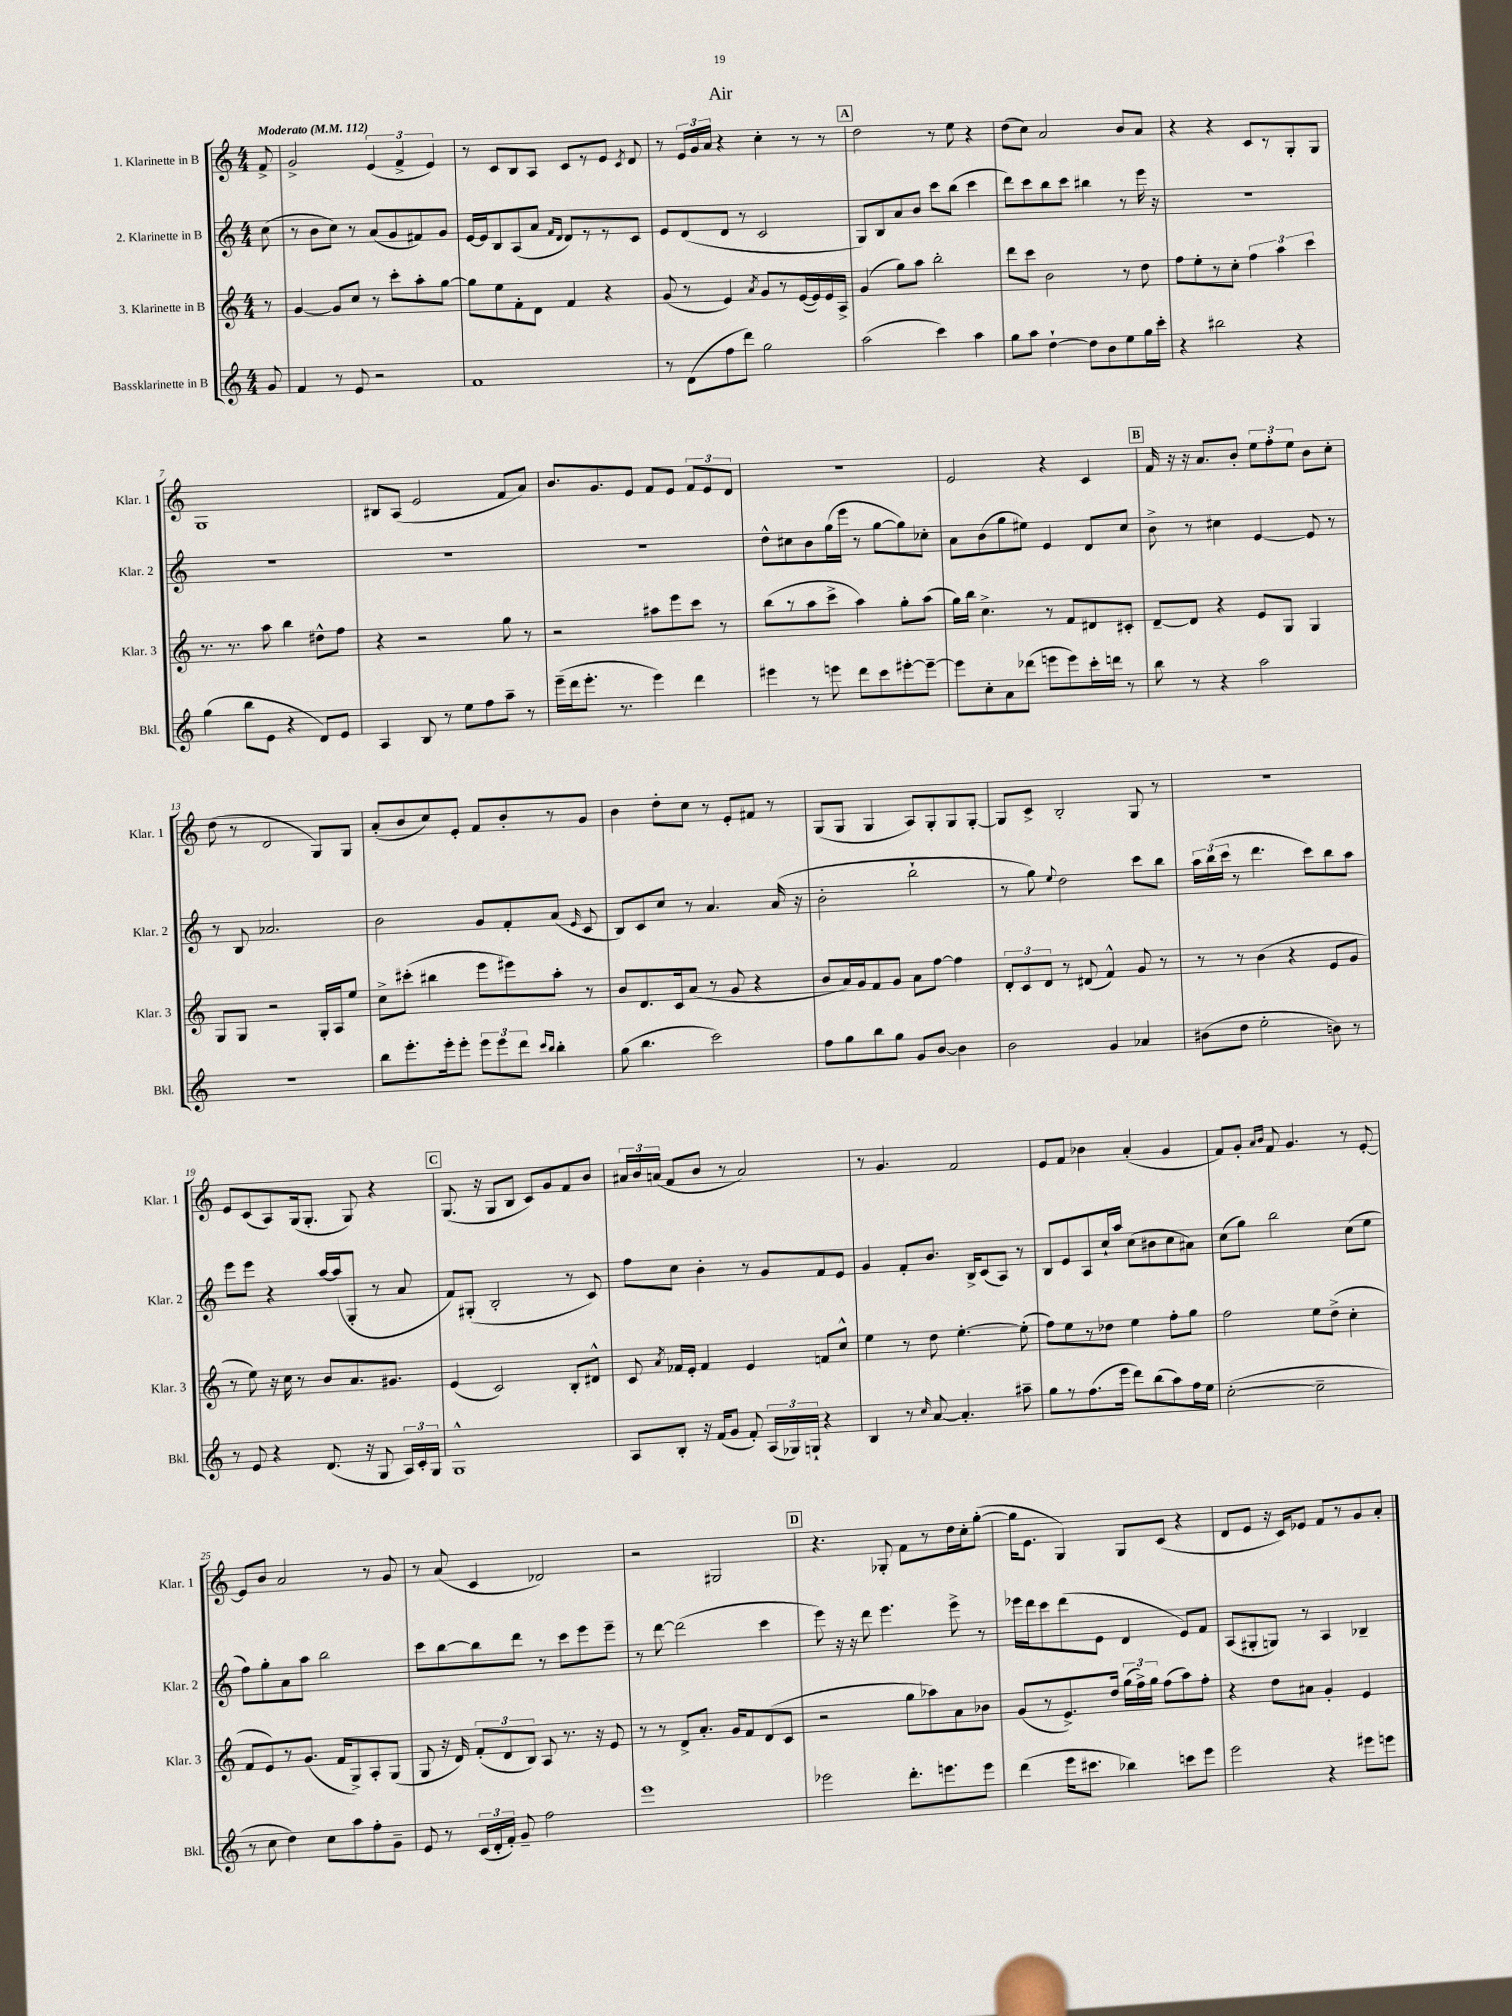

**kern	**kern	**kern	**kern
*part4	*part3	*part2	*part1
*staff4	*staff3	*staff2	*staff1
*I"Bassklarinette in B	*I"3. Klarinette in B	*I"2. Klarinette in B	*I"1. Klarinette in B
*I'Bkl.	*I'Klar. 3	*I'Klar. 2	*I'Klar. 1
*clefG2	*clefG2	*clefG2	*clefG2
*k[]	*k[]	*k[]	*k[]
*M4/4	*M4/4	*M4/4	*M4/4
*MM112	*MM112	*MM112	*MM112
=	=	=	=
!	!	!	!LO:TX:a:B:t=Moderato
8g/	8r	(8cc\	8f^/
=1	=1	=1	=1
4f/	[4g/	8r	2g^/
.	.	8b\L	.
8r	8g/L]	8cc\J)	.
8e/	8cc/J	8r	.
2r	8r	(8a/L	(6e/
.	8ccc'\L	8g/	.
.	.	.	6f^/
.	8aa'\	8f#X/)	.
.	.	.	6e/)
.	[8gg\J	8g/J	.
=2	=2	=2	=2
1f	8gg\L]	[16e/LL	8r
.	.	16e/J]	.
.	8ee\	8B/	8c/L
.	8f'\	(8A/	8B/
.	8d\J	8a/J	8A/J
.	.	16qqf/LL	.
.	.	16qqd/JJ	.
.	4f/	8d/L)	8c/L
.	.	8r	8r
.	4r	8r	8e/J
.	.	.	8qc/
.	.	8c/J	8d/
=3	=3	=3	=3
8r	(8g/	8e/L	8r
(8d\L	8r	(8d/	24e/LL
.	.	.	24g/
.	.	.	24a/JJ
8ff\	4e/)	8d/J	4r
8ddd\J)	.	8r	.
.	8qa/	.	.
2gg\	8g/L	2c/	4cc'\
.	8r	.	.
.	([16e/L	.	8r
.	16e/])	.	.
.	16e/	.	8r
.	16A^/JJ	.	.
!!LO:REH:place=s1:t=A
=4	=4	=4	=4
(2aa\	(4g/	8G/L)	2dd\
.	.	8B/	.
.	8gg\L)	8a/	.
.	8aa\J	8b/J	.
4ccc\)	2bb'\	8ccc\L	8r
.	.	(8bb\J	8ee\
4aa\	.	4ccc\	4r
=5	=5	=5	=5
8gg\L	8ddd\L	8ddd\L)	(8dd\L
8aa\J	8ccc\J	8ccc\	8cc\J)
[4dd`\	2b\	8bb\	2a/
.	.	8ccc\J	.
8dd\L]	.	4bb#X\	.
8b\	.	.	.
8ee\	8r	8r	8b/L
16gg\L	8dd\	16eee\	8a/J
16ccc'\JJ	.	16r	.
=6	=6	=6	=6
4r	8ff\L	1r	4r
.	8ee'\	.	.
2bb#X\	8r	.	4r
.	8cc'\J	.	.
.	6ff\	.	8c/L
.	.	.	8r
.	6aa\	.	.
4r	.	.	8G'/
.	6ccc\	.	.
.	.	.	8G/J
!!LO:LB:g=z
=7	=7	=7	=7
(4gg\	8.r	1r	1G
.	8.r	.	.
8bb\L	.	.	.
8e\J	8aa\	.	.
4r	4bb\	.	.
8d/L)	8dd#X^^\L	.	.
8e/J	8ff\J	.	.
=8	=8	=8	=8
4A/	4r	1r	8B#X/L
.	.	.	(8A/J
8B/	2r	.	2e/
8r	.	.	.
8ee\L	.	.	.
8ff\	.	.	.
8aa~\J	8gg\	.	8f/L
8r	8r	.	8a/J)
=9	=9	=9	=9
(16eee~\LL	2r	1r	8.b/L
16ddd\J	.	.	.
8.eee'\J	.	.	.
.	.	.	8.g/
8.r	.	.	.
.	.	.	8e/J
4eee\)	8aa#X\L	.	8f/L
.	8eee\	.	8e/J
4ddd\	8ccc\J	.	12f/L
.	.	.	12e/
.	8r	.	.
.	.	.	12d/J
=10	=10	=10	=10
4eee#X\	(8bb\L	8dd^^\L	1r
.	8r	8cc#X\	.
8r	8aa\	8b\	.
8eeen\	8ccc^\J	(16gg\L	.
.	.	16eee\JJ	.
8ddd\L	4aa\)	8r	.
8ccc\	.	[8gg\L	.
[8eee#X'\	8gg'\L	8gg\])	.
8eee#~\J_	(8aa\J	8cc-X'\J	.
=11	=11	=11	=11
8eee#\L]	16gg\LL)	8a\L	2e/
.	16bb\JJ	.	.
8cc'\	4.cc^\	(8b\	.
8a\	.	8gg\	.
(8ddd-X\J	.	8ee#X\J)	.
8eeen\L	8r	4e/	4r
8eee\)	8f/L	.	.
16ccc'\L	8d#X/	8d/L	4c/
16dddn\JJ	.	.	.
8r	8c#X'/J	8cc/J	.
!!LO:REH:place=s1:t=B
=12	=12	=12	=12
8bb\	[8d~/L	8b^\	16f/
.	.	.	16r
8r	8d/J]	8r	16r
.	.	.	8.a/L
4r	4r	4cc#X\	.
.	.	.	8b'/J
2aa\	8e/L	[4e/	12ee\L
.	.	.	12ff'\
.	8G/J	.	.
.	.	.	12ee\J
.	4G/	8e/]	8b\L
.	.	8r	8cc'\J
!!LO:LB:g=z
=13	=13	=13	=13
1r	8G/L	8r	(8dd\
.	8G/J	8B/	8r
.	2r	2.a-X/	2d/
.	16G'/LL	.	8G/L)
.	16A/J	.	.
.	8ee/J	.	8G/J
=14	=14	=14	=14
8bb\L	8cc^\L	2b\	(8a'/L
8.eee'\	(8ccc#X'\J	.	8b/
.	4bb#X\	.	8cc/)
16eee'\k	.	.	.
8eee'\J	.	.	8e'/J
12eee\L	8eee\L	8g/L	8f/L
12eee\	.	.	.
.	8eee#X\)	8f'/	8b'/
12ddd\J	.	.	.
16qqccc/LL	.	.	.
16qqbb/JJ	.	.	.
4bb'\	8aa'\J	(8a/J	8r
.	.	16qqe/	.
.	8r	8c/	8g/J
=15	=15	=15	=15
(8gg\	8b/L	8B/L)	4b\
4.bb\	8.d/	8c/	.
.	.	8cc/J	8dd'\L
.	16c/k	.	.
.	(8a/J	8r	8cc\J
2ccc\)	8r	4.a/	8r
.	8g/	.	8e'/L
.	4r	.	8f#X/J
.	.	(16a/	8r
.	.	16r	.
=16	=16	=16	=16
8ff\L	8b/L	2b'\	(8G/L
8gg\	16a/L)	.	8G/J
.	16g/J	.	.
8bb\	8f/	.	4G/
8gg\J	8g/J	.	.
8g/L	8a\L	2bb`\	8A/L)
[8b/J	[8ff\J	.	8G'/
4b\]	4ff\]	.	8G/
.	.	.	[8G'/J
=17	=17	=17	=17
2b\	12d'/L	8r	8G/L]
.	12c/	.	.
.	.	8gg\)	8c^/J
.	12d/J	.	.
.	.	8qqee/	.
.	8r	2dd\	2B'/
.	(8d#X/	.	.
4g/	4f^^/)	.	.
4a-X/	8g/	8ccc\L	8G/
.	8r	8bb\J	8r
=18	=18	=18	=18
(8b#X\L	8r	24aa\LL	1r
.	.	(24bb\	.
.	.	24ccc\JJ	.
8dd\J	8r	8r	.
2ee'\	(4b\	4.ddd\	.
.	4r	.	.
.	.	8ccc\L)	.
8bn\)	8e/L	8bb\	.
8r	8g/J	8aa\J	.
!!LO:LB:g=z
=19	=19	=19	=19
8r	8r	8eee\L	8e/L
8e/	8ee\)	8eee\J	(8c/
4r	16r	4r	8A/)
.	16cc\	.	.
.	8r	.	(16G/k
.	.	.	8.G'/J
(8.d/	8b/L	[16aa/LL	.
.	.	(16aa/J]	.
.	8.a/	8G'/J	8G/)
16r	.	.	.
8G/	.	8r	4r
.	8.g#X/J	.	.
24A/LL)	.	8a/	.
24c'/	.	.	.
24G/JJ	.	.	.
!!LO:REH:place=s1:t=C
=20	=20	=20	=20
1G^^	(4e/	8f/L)	(8.G/
.	.	(8G#X'/J	.
.	.	.	16r
.	2c/)	2B'/	8G/L
.	.	.	8B/J
.	.	.	8c/L)
.	.	.	8g/
.	8B'/L	8r	8f/
.	8d#X^^/J	8c/)	8b/J
=21	=21	=21	=21
8A/L	8c/	8ff\L	24a#X/LL
.	.	.	24b/
.	.	.	(24an/JJ
.	8qa/	.	.
8B'/J	16f-X/LL	8cc\J	8f/L
.	16e'/JJ	.	.
16r	4f-/	4b'\	8b/J
(16f/KL	.	.	.
8g/J	.	.	8r
8f'/)	4e/	8r	2a/)
(24A/LL	.	8g/L	.
24G-X/)	.	.	.
24Gn`/JJ	.	.	.
4r	8fn/L	8f/	.
.	8cc^^/J	8e/J	.
=22	=22	=22	=22
4B/	4ee\	4g/	8r
.	.	.	4.g/
8r	8r	8f'/L	.
16qqcc/	.	.	.
[8a/	8dd\	8.b/J	.
4.a'/]	[4.ee'\	.	2f/
.	.	16B^/KL	.
.	.	(8c/	.
.	.	8A/J)	.
8aa#X~\	(8ee'\]	8r	.
=23	=23	=23	=23
8gg\L	8ff\L)	8B/L	8e/L
8r	8ee\	8e/	8f/J
(8.ff\	8r	8A/	4b-X\
.	8dd-X\J	16cc`/L	.
16eee\Jk	.	16aa/JJ	.
8ddd\L)	4ee\	(8cc\L	(4a'/
(8bb\	.	8b#X\	.
8aa\)	8ff'\L	8cc\	4g/
16ff\L	8gg\J	8a#X\J)	.
16ee\JJ	.	.	.
=24	=24	=24	=24
([2cc'\	2ff\	(8cc\L	8f/L)
.	.	8gg\J)	8g'/J
.	.	.	16qqa/LL
.	.	.	16qqb/JJ
.	.	2bb\	8f/
.	.	.	4.g/
2cc~\]	8ee\L	.	.
.	(8dd^\J	.	.
.	4cc'\	(8cc\L	8r
.	.	8ee\J	[8e'/
!!LO:LB:g=z
=25	=25	=25	=25
8r	8f/L	8ff\L)	8e/L]
8cc\	8e/)	8gg'\	8b/J
4dd\)	8r	8a\	2a/
.	(8.g/J	8aa\J	.
8cc\L	.	2bb\	.
.	16f/KL	.	.
8aa\	8G^/)	.	.
8ff'\	8A'/	.	8r
8g~\J	(8G/J	.	8g/
=26	=26	=26	=26
8e/	8G/	8ccc\L	8r
8r	16r	[8bb\	(8a/
.	16d/)	.	.
(24c/LL	(12f'/L	8bb\]	4c/
24d'/	.	.	.
24f'/JJ)	12d/	.	.
8g~/	.	8ddd\J	.
.	12B/J)	.	.
2ff\	8A/	8r	2d-X/)
.	8.r	8ccc\L	.
.	.	8eee\	.
.	16r	.	.
.	8e/	8eee~\J	.
=27	=27	=27	=27
1eee	8r	8r	2r
.	8r	[8ddd\	.
.	8d^/L	(2ddd\]	.
.	8.a'/J	.	.
.	.	.	2G#X/
.	16g/KL	.	.
.	8f/	.	.
.	(8d/	4ccc\	.
.	8c/J	.	.
!!LO:REH:place=s1:t=D
=28	=28	=28	=28
2eee-X\	2r	8eee\)	4.r
.	.	16r	.
.	.	16r	.
.	.	8ddd\	.
.	.	4.eee\	8G-X'/
8.ddd'\L	8gg\L	.	8f\L
.	8aa-X\)	.	8r
8.eeen\	.	.	.
.	8a\	8eee^\	16dd\L
.	.	.	16cc'\J
8eee\J	8b-X\J	8r	([8gg'\J
=29	=29	=29	=29
(4ddd\	(8g/L	16eee-X\LL	16gg\KL]
.	.	16ddd\J	8.e\J
.	8r	8ccc\	.
16eee\KL	8.e^/)	(8ddd\	4G/)
8.ccc#X\J	.	.	.
.	.	8e\J	.
.	16dd/Jk	.	.
4bb-X\)	(24gg\LL	4d/	8G/L
.	24ff^\)	.	.
.	24gg\JJ	.	.
.	(8ff\L	.	(8c/J
8cccn\L	8aa\)	8e/L)	4r
8eee\J	8ff'\J	8f/J	.
=30	=30	=30	=30
2eee\	4r	(8A/L	8d/L
.	.	8G#X'/	8e/J
.	8dd\L	8Gn/J)	16r
.	.	.	16c/KL)
.	8a#X\J	8r	8e-X/J
4r	4g'/	4A/	8f/L
.	.	.	8r
8eee#X\L	4e/	4B-X~/	8g/
8eeen\J	.	.	8a'/J
==	==	==	==
*-	*-	*-	*-
